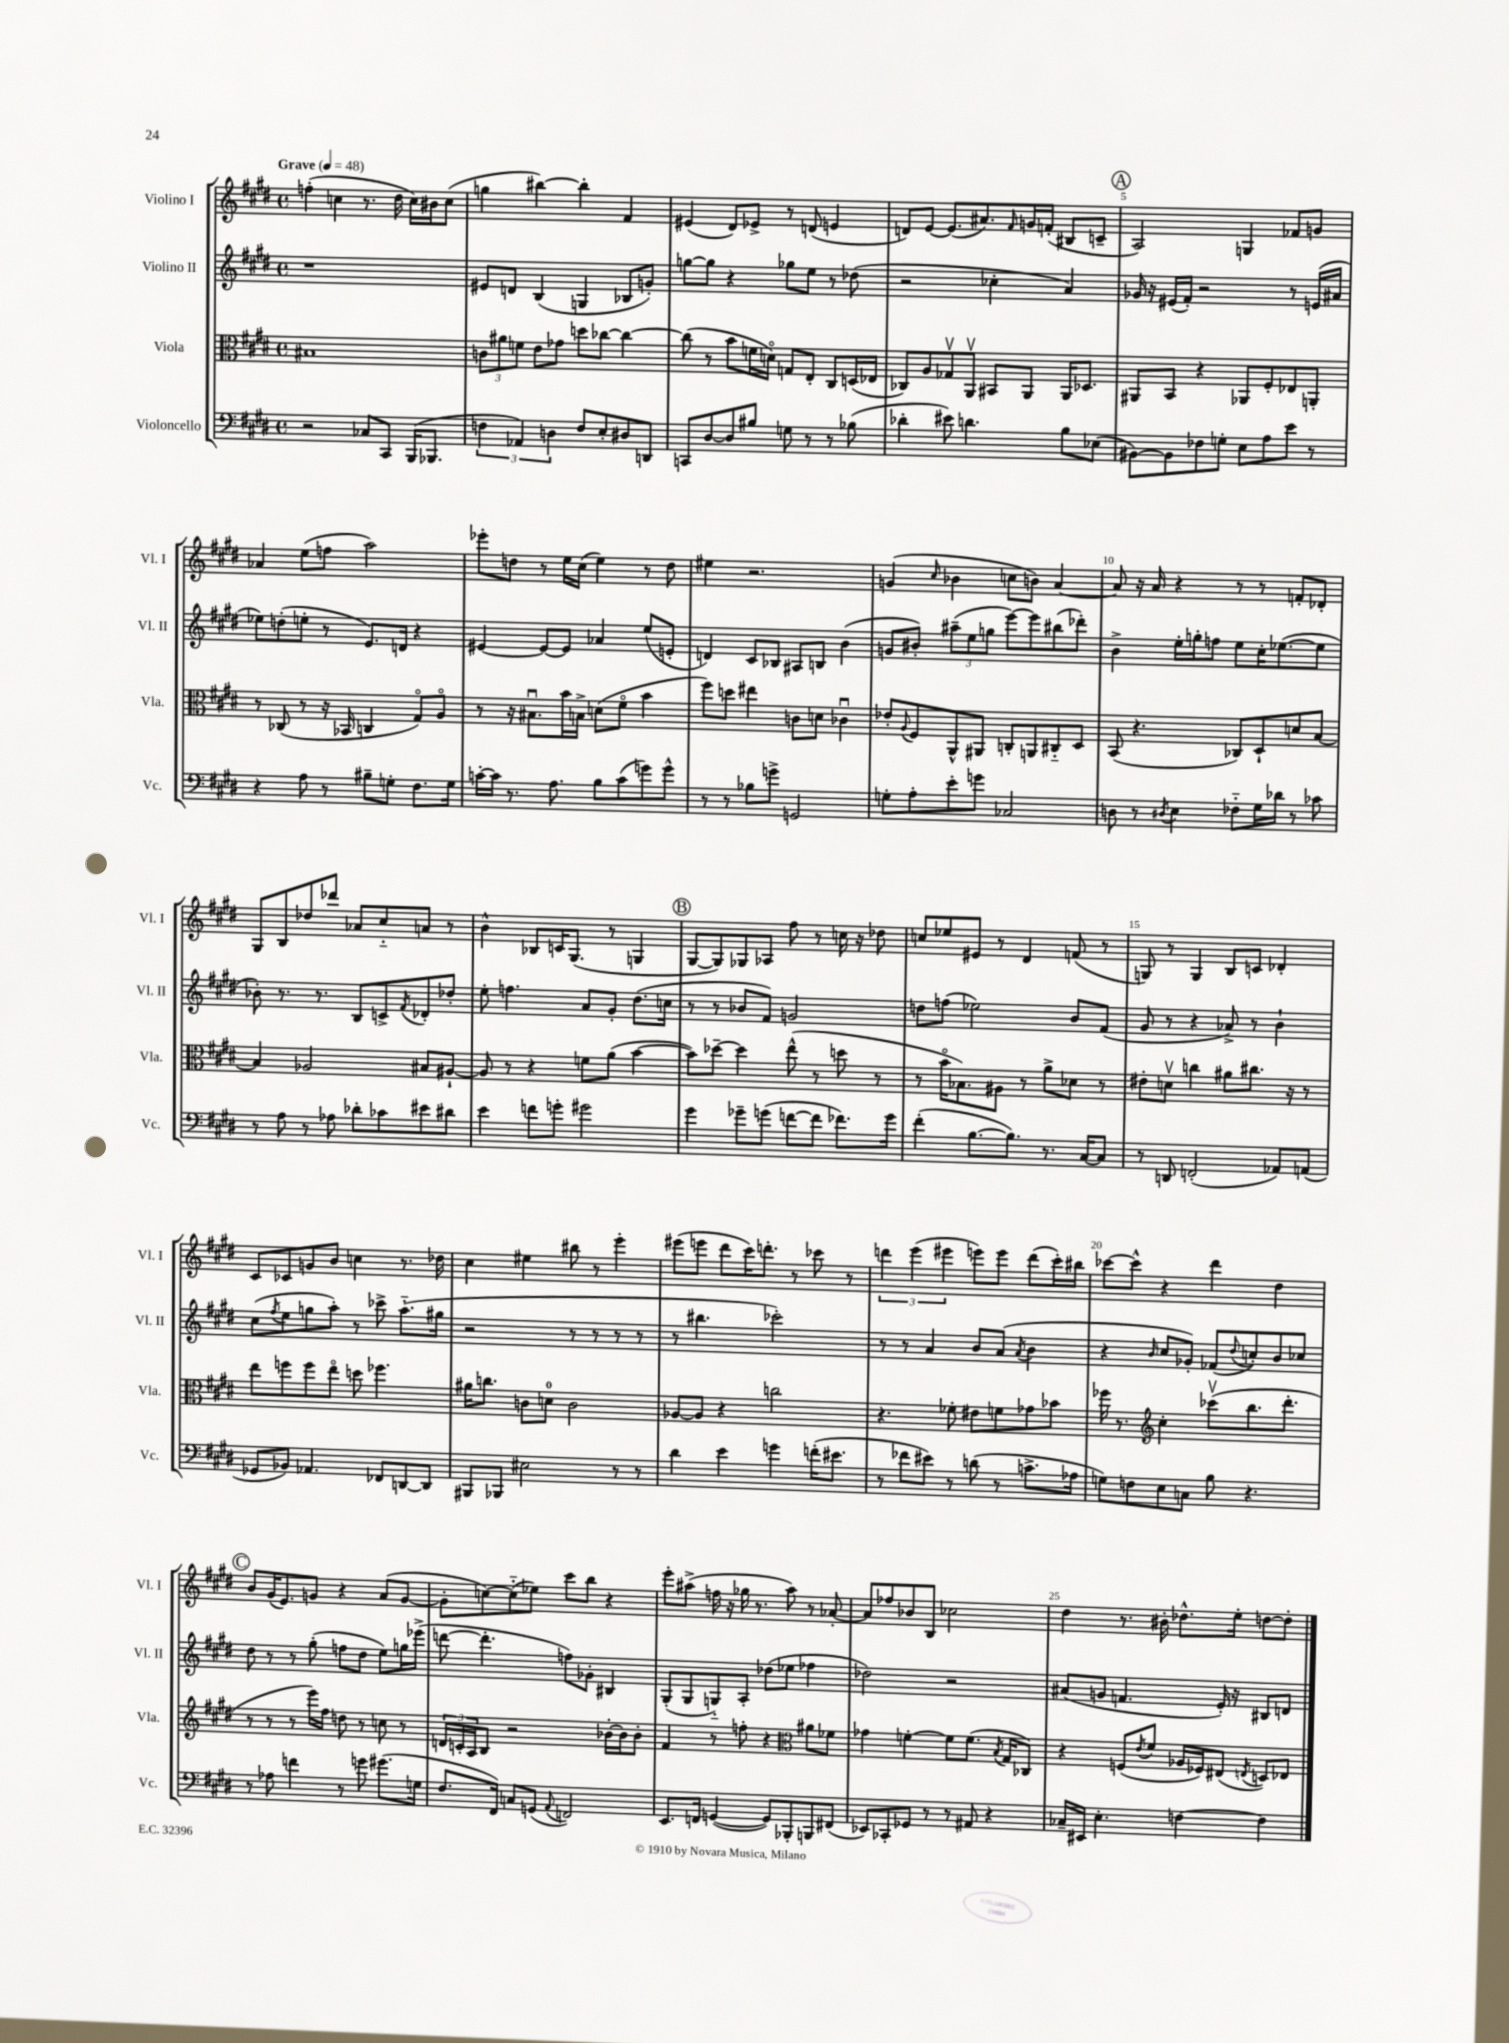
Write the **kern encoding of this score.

**kern	**kern	**kern	**kern
*part4	*part3	*part2	*part1
*staff4	*staff3	*staff2	*staff1
*I"Violoncello	*I"Viola	*I"Violino II	*I"Violino I
*I'Vc.	*I'Vla.	*I'Vl. II	*I'Vl. I
*clefF4	*clefC3	*clefG2	*clefG2
*k[f#c#g#d#]	*k[f#c#g#d#]	*k[f#c#g#d#]	*k[f#c#g#d#]
*M4/4	*M4/4	*M4/4	*M4/4
*met(c)	*met(c)	*met(c)	*met(c)
*MM48	*MM48	*MM48	*MM48
=1	=1	=1	=1
!	!	!	!LO:TX:a:B:t=Grave
2r	1B#X	1r	(4ffn'\
.	.	.	4ccn\
8C-X/L	.	.	8.r
8CC#/J	.	.	.
.	.	.	16dd#\
(16BBB/KL	.	.	16cc\LL)
8.BBB-X/J	.	.	16b#X\J
.	.	.	(8cc\J
=2	=2	=2	=2
6Fn\	12cn\L	8e#X/L	4ggn\
.	12a#X\	.	.
.	.	8dn/J	.
6AA-X/)	12fn\J	.	.
.	8e\L	(4B/	[4bb#X\)
6Dn\	.	.	.
.	8g-X\J	.	.
8F/L	8ddn\L	4Gn/	4bb#'\]
8E'/	[8cc-X\J	.	.
8D#X/	4cc-\_	8B-X/L	4f#/
8DDn/J	.	8gn'/J)	.
=3	=3	=3	=3
8CCn/L	(8cc-\]	[8ggn\L	(4e#X/
[8D#/	8r	8gg\J]	.
8D#/]	8b\L	4r	8d#/L)
8B#X/J	16fn\L	.	8e-X^/J
.	16dn\JJ)	.	.
8Gn\	8Gn/L	8gg-X\L	8r
8r	8E'/J	8ee\J	(8dn/
8r	8C#/L	8r	4en/
(8B-X\	(16Dn/L	(8dd-X\	.
.	16E-X/JJ	.	.
=4	=4	=4	=4
4d-X'\	8C-X/L)	2r	8dn/L)
.	8A/	.	[8e/J
8e#X\)	8G-Xv/	.	(8.e/L]
4.dn\	8AAv/J	.	.
.	.	.	8.a#X/)
.	8BB#X/L	4cc-X'\	.
.	.	.	16qqf#/
.	8AA/J	.	16gn/L
.	.	.	(16fn'/JJ
8B\L	16AA/KL	4a/)	8B#X/L
.	8.D-X/J	.	.
(8E-X\J	.	.	8cn~/J
!!LO:REH:place=s1:t=A
=5	=5	=5	=5
[8BB#X\L)	8AA#X/L	16g-X/	2A/)
.	.	16r	.
8BB#\]	8BB/J	(16e#X/LL	.
.	.	16f#'/JJ)	.
8F-X\	4r	2r	.
8Gn'\J	.	.	.
8E\L	8AA-X/L	.	4Gn/
8A\	8F#'/	.	.
8e\J	8E-X/	8r	8f-X/L
8r	8AAn'/J	(16en/LL	8gn/J
.	.	16a#X/JJ	.
!!LO:LB:g=z
=6	=6	=6	=6
4r	8r	8ee-X\L)	4a-X/
.	(8C-X/	(8ddn'\	.
8A\	8r	8een'\J	(8ee\L
8r	16r	8r	8ffn\J
.	16BB-X/	.	.
8B#X~\L	4Cn/	8.e/L)	2aa\)
8Gn'\J	.	.	.
.	.	16dn/Jk	.
8.F#\L	8G#/L)	4r	.
.	8A/J	.	.
16G\Jk	.	.	.
=7	=7	=7	=7
[16cn'\LL	8r	[4e#X/	8eee-X'\L
16c\JJ]	.	.	.
8.r	16r	.	8ddn\J
.	8.B#Xu\L	.	.
.	.	8e#/L_	8r
8.A\	.	.	.
.	16b\L	8e#/J]	16ee\LL
.	16Bn^\JJ	.	(16cc#\JJ
8B\L	(8dn\L	4a-X/	4ee\)
(8c\	8f#\J	.	.
8gn\)	4b\	(8ee/L	8r
8g^^\J	.	8en'/J	8dd\
=8	=8	=8	=8
8r	8ff#\L)	4dn/)	4ee#X\
8r	8ddn\J	.	.
8B-X\L	4ee#X\	8c#/L	2.r
8gn^\J	.	8B-X/J	.
2GGn/	8cn\L	8A#X/L	.
.	8dn\J	8Bn/J	.
.	4c-Xu\	(4b\	.
=9	=9	=9	=9
8Gn'\L	8e-X'/L	8gn/L	(4gn/
.	8qqA/	.	.
8A'\	8F#/	8b#X'/J)	.
.	.	.	16qqcc#/
8e'\	8AA^^/	(12aa#X~\L	4b-X\
.	.	12ee\	.
8gn\J	8AA#X/J	.	.
.	.	12ggn\J	.
2C-X/	8Cn'/L	[8eee\L)	8ccn\L
.	8AAn/	8eee\]	8bn\J)
.	8C#X/	(8bb#X\	[4a/
.	8D#/J	8ddd-X'\J)	.
=10	=10	=10	=10
8Dn\	(8BB/	4b^\	8a/]
8r	4.r	.	16r
.	.	.	16a/
8qD#X/	.	.	.
4E\	.	16ee'\LL	4r
.	.	16ggn'\J	.
.	.	8ffn\J	.
8F-X\L	8C-X/L)	8ee\L	8r
16G#\L	8D#`/	16cc#'\K	8r
16d-X\JJ	.	([8.ee-X\	.
8r	8dn/	.	8fn'/L
8c-X\	[8B/J	8ee-\J]	8d-X'/J
!!LO:LB:g=z
=11	=11	=11	=11
8r	4B/]	8b-X'\)	8G#/L
8A\	.	8.r	8B/
8r	2A-X/	.	8dd-X/
.	.	8.r	.
8A-X\	.	.	8ddd-X/J
8d-X'\L	.	8B/L	8a-X/L
8c-X\	.	8cn^/	8cc#/
.	.	8qf#/	.
8e#X\	8B#X/L	8d-X'/	8an/J
8d#X\J	[8A#X`/J	8dd-X'/J	8r
=12	=12	=12	=12
4e\	8A#/]	8ee'\	4b^^\
.	8r	4.ffn\	.
8fn\L	4r	.	8B-X/L
8gn'\J	.	.	16cn/K
.	.	.	(8.G#/J
2g#X\	8fn\L	8a/L	.
.	(8a\J	8g#'/J	8r
.	[4b\	(8.dd#\L	4Gn/
.	.	16ccn\Jk	.
!!LO:REH:place=s1:t=B
=13	=13	=13	=13
4g#\	8b\L])	8r	[8G#/L
.	[8dd-X~\J	8r	8G#/])
8g-X~\L	4dd-\]	8b-X/L	8G-X/
(8gn\J	.	8f#/J)	8A-X/J
[8fn\L	(8ee^^\	2gn/	8ff#\
8f\J]	8r	.	8r
8.f-X\L)	8ddn\	.	16ccn\
.	.	.	16r
.	8r	.	8dd-X\
16g\Jk	.	.	.
=14	=14	=14	=14
(4f#'\	8r	8ddn\L	8ccn/L
.	16b\KL	(8ffn\J	8ee-X/
.	8.B-X\)	.	.
[8.B\L	.	2ee-X\)	8e#X/J
.	8A#X\J	.	8r
8.B\J])	.	.	.
.	8r	.	4d#/
8.r	8a^\L	.	.
.	8d-X\J	8b/L	(8fn/
[16C#/KL	.	.	.
8C#/J]	8r	(8f#/J	8r
=15	=15	=15	=15
8r	8e#X'\L	8g#/	8Gn/)
8DDn/	8dnv\J	8r	8r
(2FFn'/	4ccn\	4r	4G/
.	8a#X\L	8a-X^/)	8B/L
.	8.cc#X\J	8r	8cn/J
8AA-X/L)	.	4b`\	4d-X'/
.	16r	.	.
(8AAn/J	8r	.	.
!!LO:LB:g=z
=16	=16	=16	=16
8GG-X/L	8ee\L	(8cc#\L	8c#/L
.	.	8qff#/	.
8BB-X/J)	8ffn\	8ee\	8c-X/
4.AA-X/	8ff\	8ggn\	8gn/
.	8ee\J	8aa'\J)	8b/J
.	8ddn\	8r	4ccn\
8FF-X/L	4.ff-X\	8ccc-X^\	.
[8DDn/	.	(8.aa\L	8.r
8DD/J]	.	.	.
.	.	16gg#X\Jk	16dd-X\
=17	=17	=17	=17
8BBB#X/L	16a#X\KL	2r	4cc#\
.	8.ccn\J	.	.
8BBB-X/J	.	.	.
2E#X\	8cn\L	.	4ee#X\
.	8dn\J	.	.
.	2c\	8r	8bb#X\
.	.	8r	8r
8r	.	8r	4eee'\
8r	.	8r	.
=18	=18	=18	=18
4d#\	[8A-X/L	8r	(8eee#X\L
.	8A-/J]	4.bb#X\	8eeen\J
4e\	4r	.	8ddd#\L
.	.	.	16ccc#\K)
.	.	.	8.dddn'\J
4gn\	2ccn\	2ccc-X'\)	.
.	.	.	8r
(16fn'\KL	.	.	8ccc-X\
8.e#X\J	.	.	.
.	.	.	8r
=19	=19	=19	=19
8r	4.r	8r	6dddn\
8f-X\L	.	8r	.
.	.	.	(6eee\
8e#X\J)	.	4a/	.
.	.	.	6eee#X\
8r	8f-X'\	.	.
(8dn\	8e#X\L	8b/L	8eeen\L)
8r	8fn\	(8a/J	8eee\J
.	.	8qa/	.
8.cn^\L	8g-X\	4b\	(8ddd\L
.	8b-X\J	.	16ccc#'\L)
16A-X\Jk	.	.	16bb#X\JJ
=20	=20	=20	=20
8Gn\L)	16ff-X\	4r	[8ccc-X\L
.	8.r	.	.
8Fn\	.	.	8ccc-^^\J]
*	*clefG2	*	*
.	.	16qqb/	.
8E\	4cc#'\	8cc#/L	4r
8Cn\J	.	8g-X'/J)	.
8B\	(8ccc-Xv\L	(8f-X/L	4ddd#\
.	.	8qqdd#/	.
4.r	8.bb\	8ccn'/)	.
.	.	8b/	4dd#\
.	8.ddd#'\J	.	.
.	.	8cc-X/J	.
!!LO:LB:g=z
!!LO:REH:place=s1:t=C
=21	=21	=21	=21
8r	8r	8dd#\	8b/L
8A-X\	8r	8r	(16g#/K
.	.	.	8.e/)
4fn\	8r	8r	.
.	16eee\LL)	(8gg#'\	8gn/J
.	16ff#\JJ	.	.
8r	8ddn\	8ffn\L	4r
8gn\	8r	8dd#\J	.
(8.g#X\L	8ccn\	8ee\L)	(8a/L
.	8r	16ggn\L	[8g/J
16Gn\Jk	.	(16eee-X^\JJ	.
=22	=22	=22	=22
8.F#/L	24dn/LL	[8dddn\	8g'\L]
.	24cn'/	.	.
.	24A/J	.	.
.	8B/J	4.ddd'\]	[8ccn\)
16FF#/Jk)	.	.	.
8Cn/L	2r	.	(8cc\]
(8GGn/J	.	.	8ee-X\J)
8qqAA/	.	.	.
2FFn/)	.	8ffn\L)	8ccc#\L
.	.	8g-X'\J	8bb\J
.	[16b-X'\LL	4B#X/	4r
.	16b-\J]	.	.
.	8b-'\J	.	.
=23	=23	=23	=23
8.EE/L	4f#/	(8G#'/L	8eee'\L
.	.	8G#/	(8aa#X^\J
16FFn/Jk	.	.	.
([4GGn/	8r	8Gn/)	16ffn\
.	.	.	16r
.	8ffn'\	8A'/J	16gg-X\
.	.	.	8.r
8GG/L])	4r	(8dd-X\L	.
8BBB-X'/	.	8ee-X\J	8aa#\)
*	*clefC3	*	*
8BBBn/	8a#X\L	4ff-X\	8r
(8FF#X/J	8f-X\J	.	[8a-X'/
=24	=24	=24	=24
8EE-X/L)	4g-X\	2dd-X\)	8a-/L]
8CC-X'/	.	.	8ff-X/
8GG-X/J	[4fn'\	.	8b-X/
8r	.	.	8B/J
8r	8f\L]	2r	2cc-X\
8AA#X/	(8.f\J	.	.
4r	.	.	.
.	8qB/	.	.
.	16G#/KL	.	.
.	8C-X/J)	.	.
=25	=25	=25	=25
16C-X~/LL	4r	(8a#X/L	4dd#\
16EE#X/JJ	.	.	.
4.E'\	.	8gn/J	.
.	(8Fn/L	4.fn/	8.r
.	8qe/	.	.
.	8f#/J	.	.
.	.	.	16b#X'\
[4Fn\	16A-X/LL	.	8.dd-X^^\L
.	16F-X/J)	.	.
.	(8E#X/J	16e'/)	.
.	.	16r	16ee'\Jk
.	8qEn/	.	.
4F\]	8Dn/L)	8B#X/L	[8ddn\L
.	8E-X/J	8dn/J	8dd'\J]
==	==	==	==
*-	*-	*-	*-
